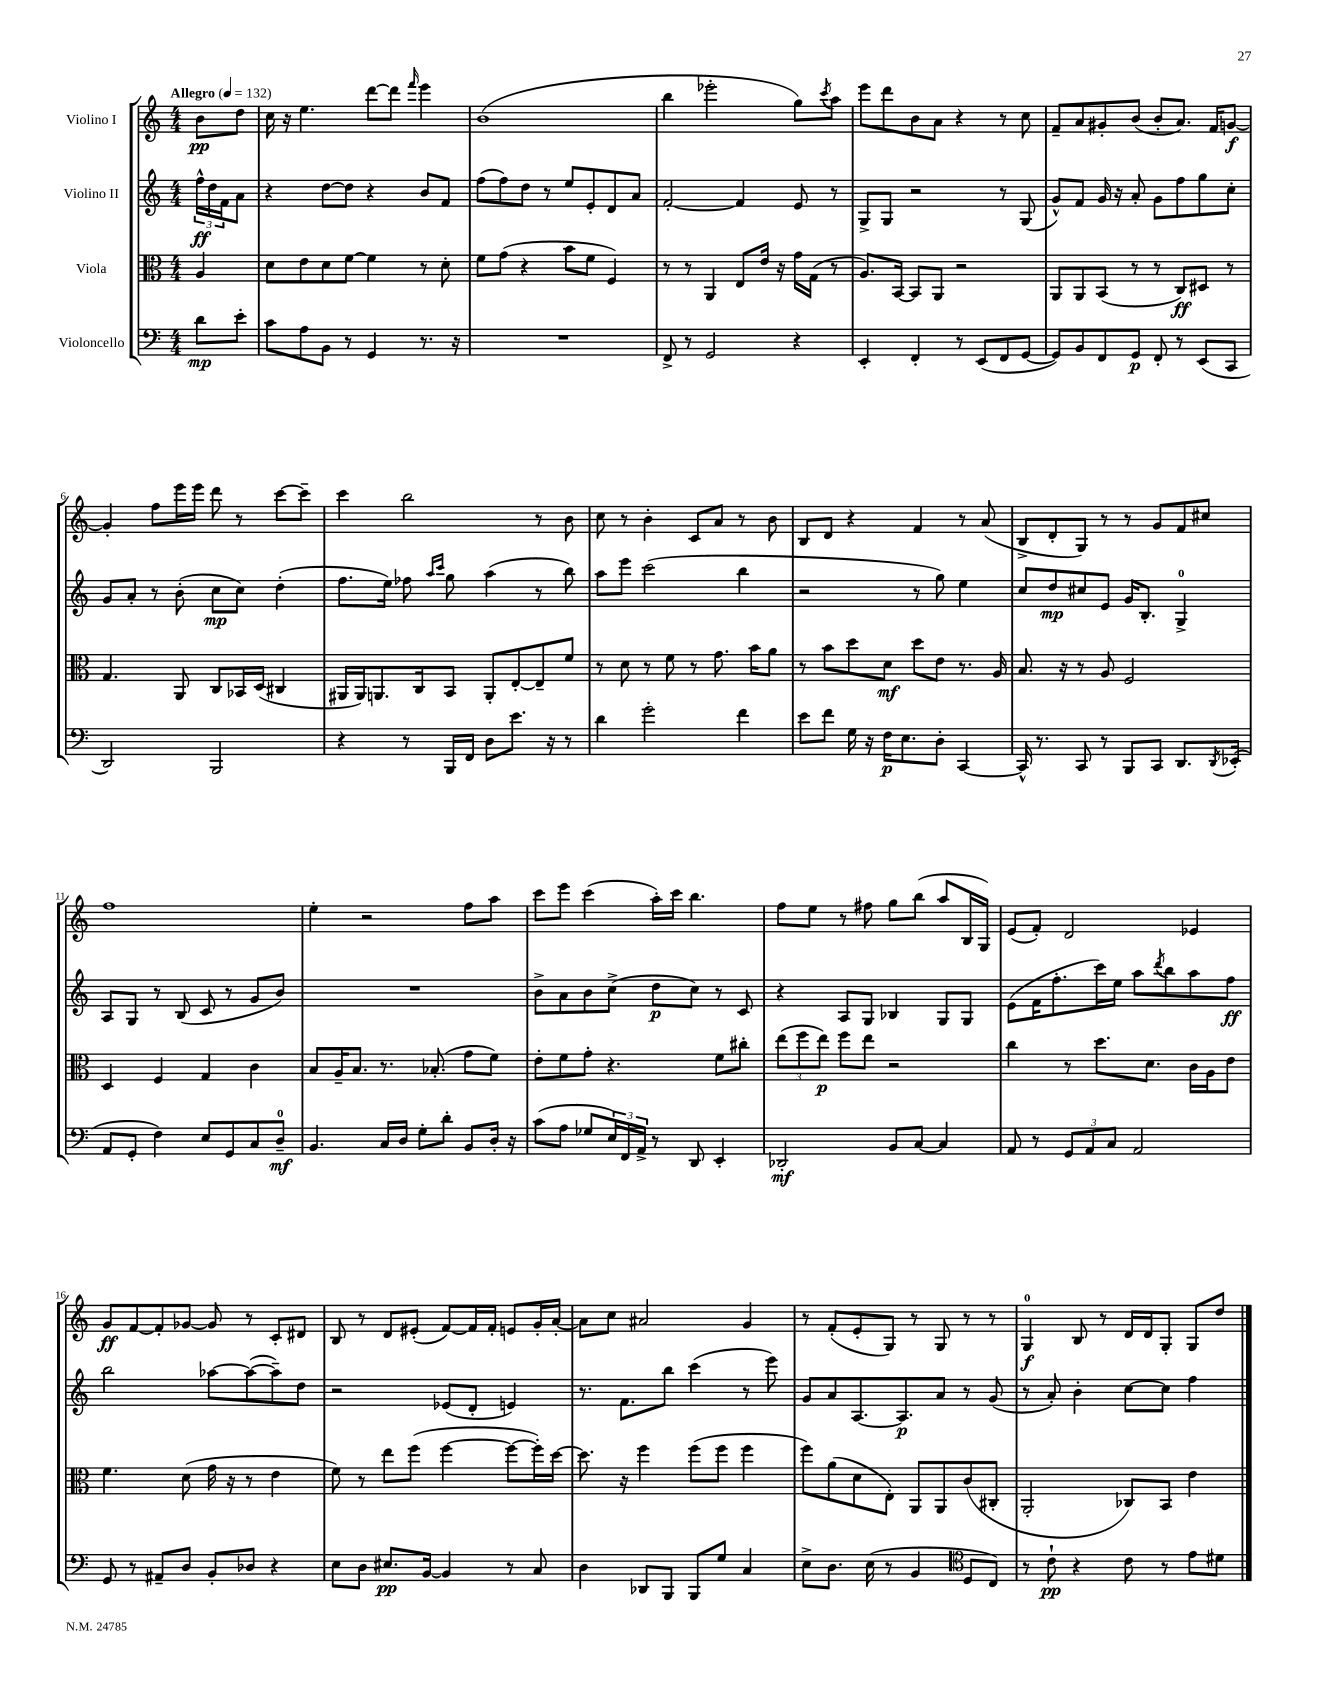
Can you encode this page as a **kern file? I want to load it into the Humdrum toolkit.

**kern	**kern	**kern	**kern
*staff4	*staff3	*staff2	*staff1
*clefF4	*clefC3	*clefG2	*clefG2
*k[]	*k[]	*k[]	*k[]
*M4/4	*M4/4	*M4/4	*M4/4
*MM132	*MM132	*MM132	*MM132
8d	4A	24ff^^	8b
.	.	24dd	.
.	.	24f	.
8e'	.	8a	8dd
=	=	=	=
8c	8d	4r	16cc
.	.	.	16r
8A	8e	.	4.ee
8BB	8d	[8dd	.
8r	[8f	8dd]	.
4GG	4f]	4r	[8ddd
.	.	.	8ddd]
.	.	.	16qqfff
8.r	8r	8b	4eee
.	8d'	8f	.
16r	.	.	.
=	=	=	=
1r	8f	(8ff	(1b
.	(8g	8ff)	.
.	4r	8dd	.
.	.	8r	.
.	8b	8ee	.
.	8f	8e'	.
.	4F)	8d	.
.	.	8a	.
=	=	=	=
8FF^	8r	[2f'	4bb
8r	8r	.	.
2GG	4AA	.	2eee-'
.	8E	4f]	.
.	16e	.	.
.	16r	.	.
4r	16g	8e	8gg)
.	(16G	.	.
.	.	.	8qccc
.	8r	8r	8aa
=	=	=	=
4EE'	8.A)	8G^	8eee
.	.	8G	8ddd
.	[16BB	.	.
4FF'	8BB]	2r	8b
.	8AA	.	8a
8r	2r	.	4r
(8EE	.	.	.
8FF	.	8r	8r
[8GG	.	(8G	8cc
=	=	=	=
8GG])	8AA	8g^^)	8f~
8BB	8AA	8f	8a
8FF	(8BB	16g	8g#'
.	.	16r	.
8GG	8r	8a'	(8b
8FF'	8r	8g	8b'
8r	8C)	8ff	8.a)
(8EE	8D#	8gg	.
.	.	.	16f
8CC	8r	8cc'	[8g
=	=	=	=
2DD)	4.G	8g	4g']
.	.	8a'	.
.	.	8r	8ff
.	8AA	(8b'	16eee
.	.	.	16eee
2BBB	8C	8cc	8ddd
.	16BB-	8cc)	8r
.	(16D	.	.
.	4C#	(4dd'	[8ccc
.	.	.	8ccc~]
=	=	=	=
4r	16AA#	8.ff	4ccc
.	16AA#)	.	.
.	8.AA	.	.
.	.	16ee)	.
8r	.	8ff-	2bb
.	16C	.	.
.	.	16qqaa	.
.	.	16qqccc	.
16BBB	8BB	8gg	.
16FF	.	.	.
8D	8AA'	(4aa	.
8.e	[8E'	.	.
.	8E~]	8r	8r
16r	.	.	.
8r	8f	8bb)	8b
=	=	=	=
4d	8r	8aa	8cc
.	8d	8eee	8r
2g'	8r	(2ccc	4b'
.	8f	.	.
.	8r	.	8c
.	8.g	.	8a
4f	.	4bb	8r
.	16b	.	.
.	8a	.	8b
=	=	=	=
8e	8r	2r	8B
8f	8b	.	8d
16G	8dd	.	4r
16r	.	.	.
16F	8d	.	.
8.E	.	.	.
.	8dd	8r	4f
8D'	8e	8gg)	.
[4CC	8.r	4ee	8r
.	.	.	(8a
.	16A	.	.
=	=	=	=
16CC^^]	8.B	8cc	8B^
8.r	.	.	.
.	.	8dd	8d'
.	16r	.	.
8CC	8r	8cc#	8G)
8r	8A	8e	8r
8BBB	2F	16g	8r
.	.	8.B'	.
8CC	.	.	8g
8.DD	.	4G^	8f
.	.	.	8cc#
8qDD	.	.	.
(16EE-'	.	.	.
=	=	=	=
8AA	4D	8A	1ff
8GG'	.	8G	.
4F)	4F	8r	.
.	.	(8B	.
8E	4G	8c	.
8GG	.	8r	.
8C	4c	8g	.
8D~	.	8b)	.
=	=	=	=
4.BB	8B	1r	4ee'
.	16A~	.	.
.	8.B	.	.
.	.	.	2r
16C	8.r	.	.
16D	.	.	.
8G'	.	.	.
.	(8.B-'	.	.
8d'	.	.	.
8BB	8g	.	8ff
16D'	8f)	.	8aa
16r	.	.	.
=	=	=	=
(8c	8e'	8b^	8ccc
8A	8f	8a	8eee
8G-	8g'	8b	(4ccc
24E)	4.r	(8cc^	.
24FF	.	.	.
24AA^	.	.	.
8r	.	8dd	16aa')
.	.	.	16ccc
8DD	.	8cc)	4.bb
4EE'	8f	8r	.
.	8cc#'	8c	.
=	=	=	=
2DD-'	(12ee	4r	8ff
.	12ff	.	.
.	.	.	8ee
.	12ee)	.	.
.	8ff	8A	8r
.	8ee	8G	8ff#
8BB	2r	4B-	8gg
[8C	.	.	(8bb
4C]	.	8G	8aa
.	.	8G	16B
.	.	.	16G)
=	=	=	=
8AA	4cc	(8e	(8e
8r	.	16f	8f')
.	.	8.ff'	.
12GG	8r	.	2d
12AA	.	.	.
.	8.dd	16ccc)	.
12C	.	.	.
.	.	16ee	.
2AA	.	8aa	.
.	8.d	.	.
.	.	8qddd	.
.	.	8bb	.
.	16c	8aa	4e-
.	16A	.	.
.	8e	8ff	.
=	=	=	=
8GG	4.f	2bb	8g
8r	.	.	[8f
8AA#~	.	.	8f']
8D	(8d	.	[8g-
8BB'	16g	[8aa-	8g-]
.	16r	.	.
8D-	8r	(8aa-_	8r
4r	4e	8aa-~])	8c'
.	.	8dd	8d#
=	=	=	=
8E	8f)	2r	8B
8D	8r	.	8r
8.E#	8ee	.	8d
.	(8ff	.	(8e#'
[16BB	.	.	.
4BB]	[4ff	(8e-	[8f)
.	.	8d'	16f]
.	.	.	16f'
8r	8ff_	4e)	8e
8C	16ff'])	.	16g'
.	[16dd	.	[16a'
=	=	=	=
4D	8.dd]	8.r	8a]
.	.	.	8cc
.	16r	8.f	.
8DD-	4ff	.	2a#
8BBB	.	8bb	.
8BBB	(8ff	(4ccc	.
8G	8ff	.	.
4C	4ff	8r	4g
.	.	8eee)	.
=	=	=	=
8E^	8ff)	8g	8r
8.D	(8a	8a	(8f'
.	8d	[8.A	8e'
(16E	.	.	.
8r	8E')	.	8G)
.	.	8.A]	.
4BB	8AA	.	8r
.	8AA	8a	8G
*clefC4	*	*	*
8D	(8c	8r	8r
8C)	8C#'	(8g	8r
=	=	=	=
8r	2AA'	8r	4G
8c`	.	8a')	.
4r	.	4b'	8B
.	.	.	8r
8c	8C-)	[8cc	16d
.	.	.	16d
8r	8BB	8cc]	8G'
8e	4e	4ff	8G
8d#	.	.	8dd
==	==	==	==
*-	*-	*-	*-
